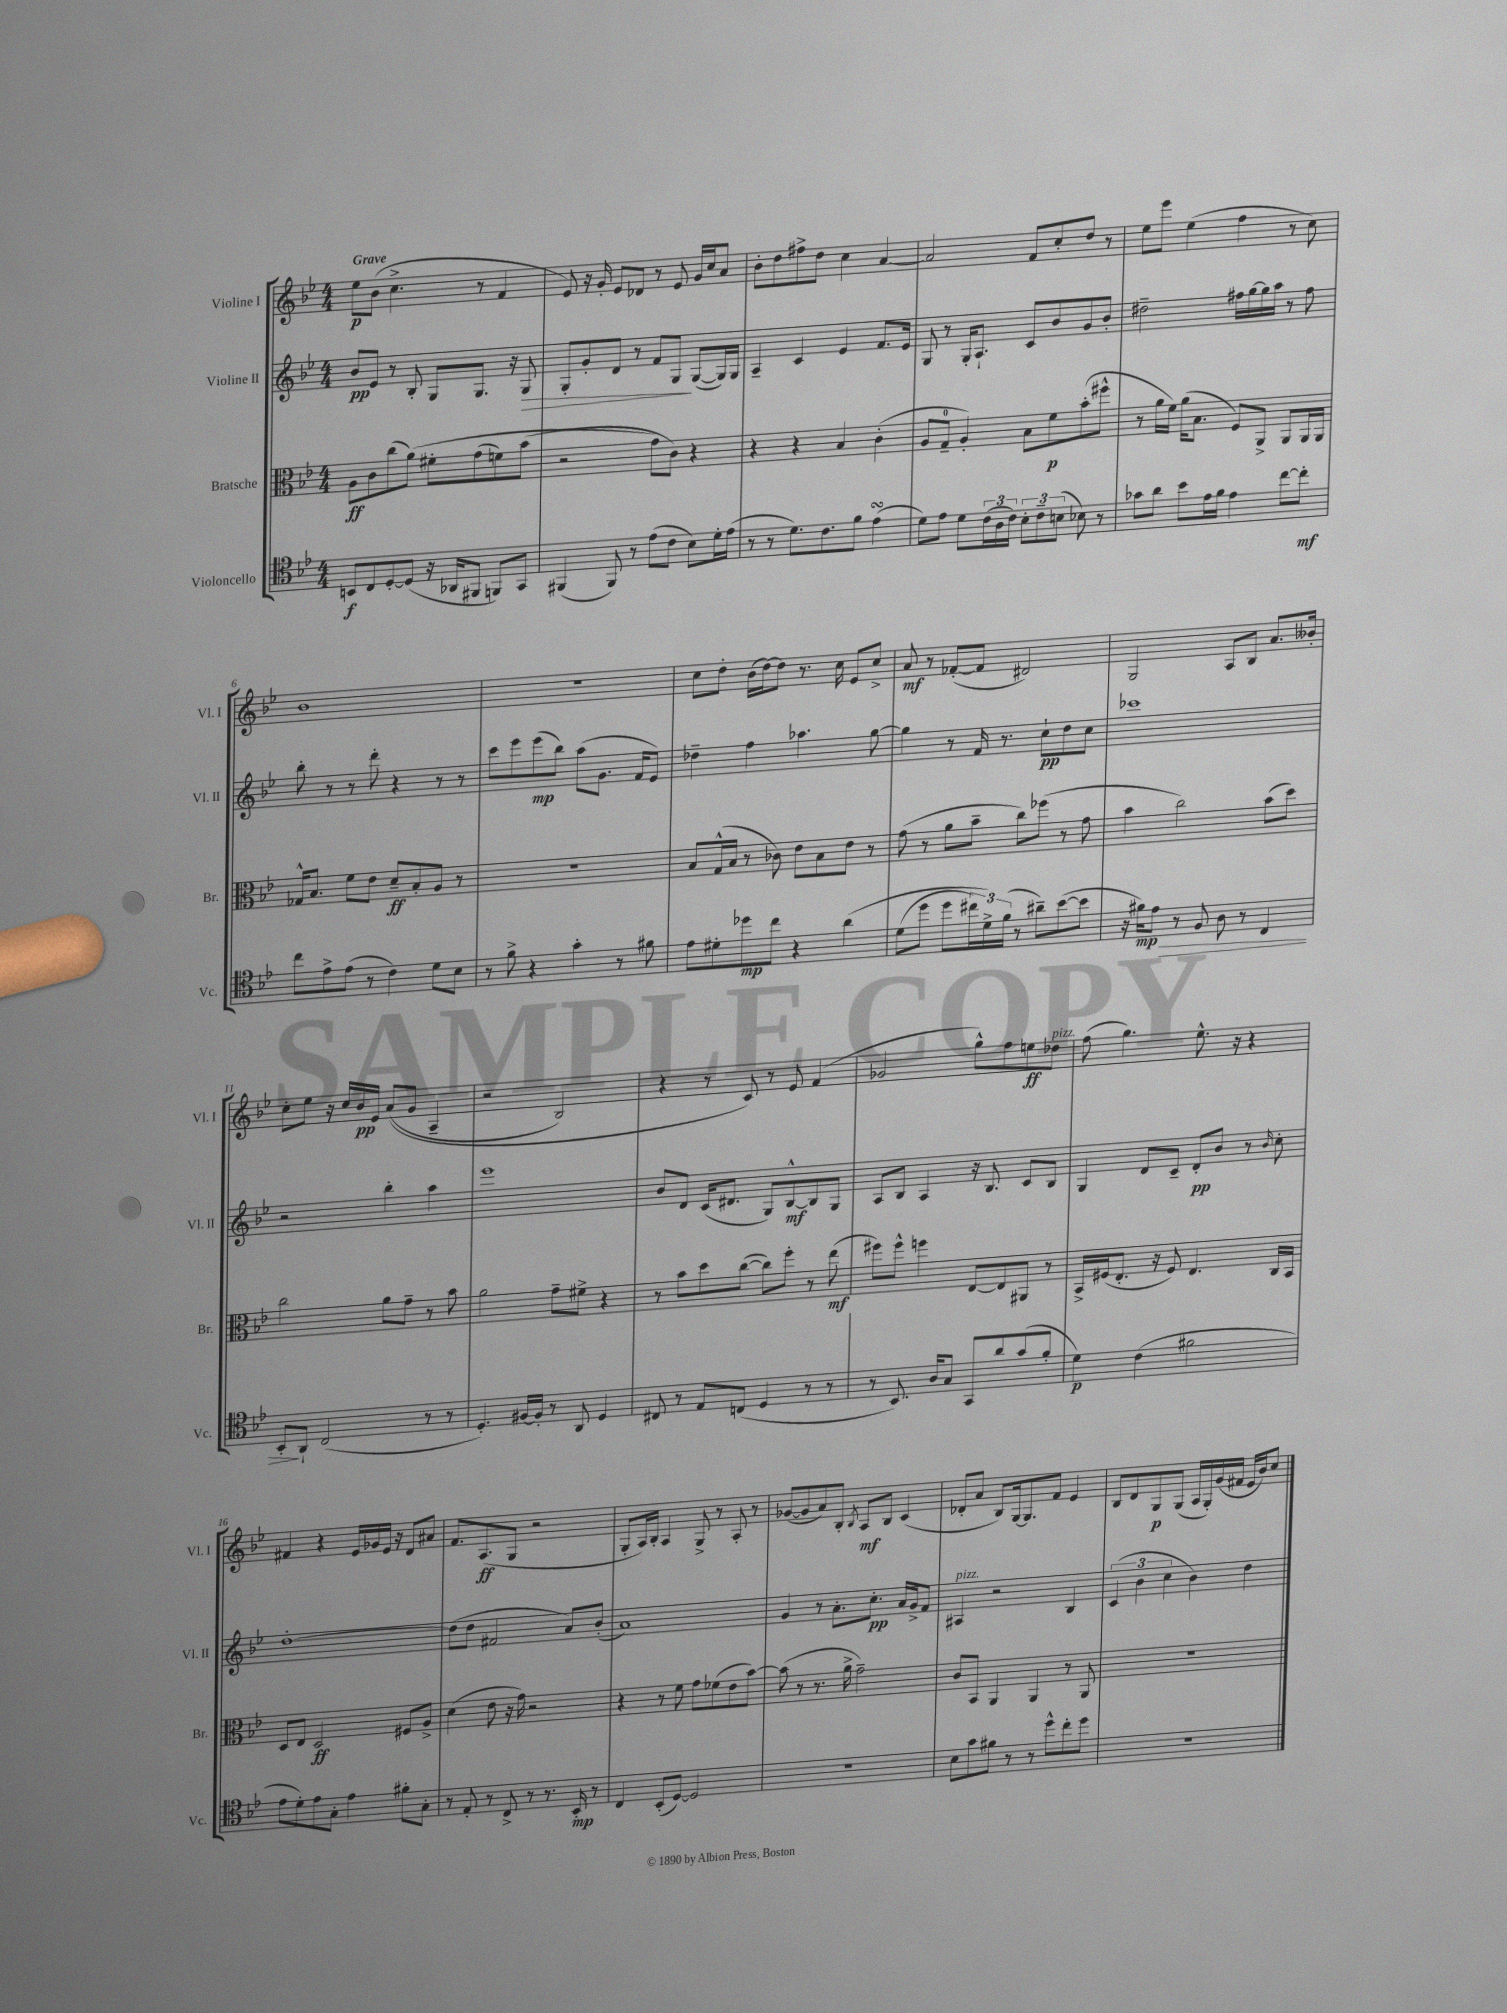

**kern	**dynam	**kern	**dynam	**kern	**dynam	**kern	**dynam
*part4	*part4	*part3	*part3	*part2	*part2	*part1	*part1
*staff4	*staff4	*staff3	*staff3	*staff2	*staff2	*staff1	*staff1
*I"Violoncello	*	*I"Bratsche	*	*I"Violine II	*	*I"Violine I	*
*I'Vc.	*	*I'Br.	*	*I'Vl. II	*	*I'Vl. I	*
*clefC4	*	*clefC3	*	*clefG2	*	*clefG2	*
*k[b-e-]	*	*k[b-e-]	*	*k[b-e-]	*	*k[b-e-]	*
*M4/4	*	*M4/4	*	*M4/4	*	*M4/4	*
=1	=1	=1	=1	=1	=1	=1	=1
!	!	!	!	!	!	!LO:TX:a:B:t=Grave	!
8BBn/L	f	8A\L	ff	8b-/L	pp	8ee-\L	p
8C/	.	8c\	.	8e-/J	.	(8b-\J	.
[8D'/	.	(8cc\	.	8r	.	4.cc^\	.
(8D/J]	.	(8a\J)	.	8B-'/	.	.	.
16r	.	8f#X'\L	.	8G/L	.	.	.
16AA-X/KL	.	.	.	.	.	.	.
8FF#X/J	.	(8g\	.	8.G/J	.	8r	.
8FFn/L)	.	8fn\)	.	.	.	4f/	.
.	.	.	.	16r	.	.	.
!	!	!	!	!	!LO:HP:b	!	!
8GG/J	.	(8b-\J	.	8G/	>	.	.
=2	=2	=2	=2	=2	=2	=2	=2
(4FF#X/	.	2r	.	8G'/L	.	8e-/)	.
.	.	.	.	8g'/	.	16r	.
.	.	.	.	.	.	16g'/	.
8FF#/)	.	.	.	8d/J	.	8e-/L	.
8r	.	.	.	8r	.	8d-X/J	.
(8e-\L	.	8g\L)	.	8f/L	.	8r	.
8c\J	.	8c\J)	.	8G/J	.	8e-/	.
8B-\L)	.	4r	.	([8G/L	]	16g/LL	.
.	.	.	.	.	.	16cc/J	.
16d'\L	.	.	.	16G/L])	.	8a/J	.
(16e-\JJ	.	.	.	16G/JJ	.	.	.
=3	=3	=3	=3	=3	=3	=3	=3
8r	.	4r	.	4A~/	.	8b-'\L	.
8r	.	.	.	.	.	8dd\	.
8.d\L)	.	4r	.	4c/	.	8ff#X^\	.
.	.	.	.	.	.	8dd\J	.
8.c\	.	.	.	.	.	.	.
.	.	4B-/	.	4e-/	.	4cc\	.
8f\J	.	.	.	.	.	.	.
(4e-sSSs\	.	(4c'\	.	8.f/L	.	[4a/	.
.	.	.	.	16e-/Jk	.	.	.
=4	=4	=4	=4	=4	=4	=4	=4
8d\L)	.	8A/L	.	8G/	.	2a/]	.
8e-\J	.	8G~/J	.	8r	.	.	.
8d\L	.	4A'/)	.	16G'/KL	.	.	.
.	.	.	.	8.A`/J	.	.	.
(24c\L	.	.	.	.	.	.	.
24A\	.	.	.	.	.	.	.
24c\JJ)	.	.	.	.	.	.	.
12B-'\L	.	8B-\L	.	8c/L	.	8f/L	.
12c~\	.	.	.	.	.	.	.
.	.	8f\	p	8b-/	.	8cc'/	.
(12Bn\J	.	.	.	.	.	.	.
8B-X\)	.	(8b-'\	.	8g/	.	8dd/J	.
8r	.	8ff#X^^\J	.	8b-'/J	.	8r	.
=5	=5	=5	=5	=5	=5	=5	=5
8g-X\L	.	8r	.	2dd#X~\	.	8ee-\L	.
8a\J	.	16a\LL	.	.	.	8eee-\J	.
.	.	16f\JJ)	.	.	.	.	.
8b-\L	.	(16a\KL	.	.	.	(4ee-\	.
.	.	8.B-\J	.	.	.	.	.
16e-\L	.	.	.	.	.	.	.
16f\JJ	.	.	.	.	.	.	.
4e-\	.	8F/L)	.	16ff#X\LL	.	4ff\	.
.	.	.	.	[16gg\	.	.	.
.	.	8AA^/J	.	16gg\]	.	.	.
.	.	.	.	16aa\JJ	.	.	.
[8cc\L	.	8AA/L	.	8r	.	8r	.
8cc'\J]	mf	16AA/L	.	8ff#\	.	8cc\)	.
.	.	16AA/JJ	.	.	.	.	.
!!LO:LB:g=z
=6	=6	=6	=6	=6	=6	=6	=6
8cc\L	.	16G-X^^/KL	.	8bb-'\	.	1b-	.
.	.	8.B-/J	.	.	.	.	.
8e-^\	.	.	.	8r	.	.	.
(8e-\J	.	8f\L	.	8r	.	.	.
8r	.	8e-\J	.	8ddd'\	.	.	.
4c\)	.	8d~/L	ff	4r	.	.	.
.	.	8B-'/	.	.	.	.	.
8d\L	.	8A/J	.	8r	.	.	.
8B-\J	.	8r	.	8r	.	.	.
=7	=7	=7	=7	=7	=7	=7	=7
8r	.	1r	.	8ccc\L	.	1r	.
8f^\	.	.	.	8eee-\	.	.	.
4r	.	.	.	(8eee-\	mp	.	.
.	.	.	.	8bb-\J)	.	.	.
4g'\	.	.	.	(8aa\L	.	.	.
.	.	.	.	8.g\J	.	.	.
8r	.	.	.	.	.	.	.
.	.	.	.	16f/KL	.	.	.
8f#X\	.	.	.	8e-/J)	.	.	.
=8	=8	=8	=8	=8	=8	=8	=8
8e-\L	.	8B-/L	.	4dd-X~\	.	8cc\L	.
8d#X'\	.	(16G^^/L	.	.	.	8dd'\J	.
.	.	16B-/JJ	.	.	.	.	.
8dd-X\	mp	8r	.	4ff\	.	(16b-\LL	.
.	.	.	.	.	.	[16dd\J)	.
8cc\J	.	8c-X\)	.	.	.	8dd\J]	.
4r	.	8e-\L	.	4.aa-X\	.	8.r	.
.	.	8B-\	.	.	.	.	.
.	.	.	.	.	.	16cc\	.
(4a\	.	8e-\J	.	.	.	8e-/L	.
.	.	8r	.	[8gg\	.	8cc^/J	.
=9	=9	=9	=9	=9	=9	=9	=9
(8d\L	.	(8g\	.	4gg\]	.	8a/	mf
8dd\J	.	8r	.	.	.	8r	.
8dd\L	.	8a\L	.	8r	.	([8f-X'/L	.
24cc#X\L)	.	8b-~\J	.	16f/	.	8f-/J]	.
24d^\)	.	.	.	.	.	.	.
.	.	.	.	8.r	.	.	.
(24f\JJ	.	.	.	.	.	.	.
8r	.	8cc\L)	.	.	.	2d#X/)	.
8a#X~\L)	.	(8ff-X\J	.	8cc`\L	pp	.	.
([8b-\	.	8r	.	8dd\	.	.	.
8b-\J]	.	8g\	.	8cc\J	.	.	.
=10	=10	=10	=10	=10	=10	=10	=10
16r	.	4b-\	.	1ccc-X	.	2G/	.
!	!LO:HP:b	!	!	!	!	!	!
16f#X\KL)	> mp	.	.	.	.	.	.
8e-\J	.	.	.	.	.	.	.
8r	.	2cc\)	.	.	.	.	.
8F/	.	.	.	.	.	.	.
8A\	.	.	.	.	.	8A/L	.
8r	.	.	.	.	.	8B-/J	.
4C/	.	(8b-\L	.	.	.	8.a/L	.
.	.	8dd\J)	.	.	.	.	.
.	.	.	.	.	.	16b--X'/Jk	.
!!LO:LB:g=z
=11	=11	=11	=11	=11	=11	=11	=11
8BB-'/L	.	2cc\	.	2r	.	8cc'\L	.
8AA`/J	]	.	.	.	.	8ee-\J	.
(2C/	.	.	.	.	.	16r	.
.	.	.	.	.	.	16cc/LL	.
.	.	.	.	.	.	16b-/	pp
.	.	.	.	.	.	16e-/JJ	.
.	.	8a\L	.	4bb-'\	.	((8a/L	.
.	.	8g~\J	.	.	.	8g/J	.
8r	.	8r	.	4aa\	.	4A~/	.
8r	.	8b-\	.	.	.	.	.
=12	=12	=12	=12	=12	=12	=12	=12
4.D'/)	.	2a\	.	1eee-	.	2r	.
[16F#X/LL	.	.	.	.	.	.	.
16F#'/JJ]	.	.	.	.	.	.	.
8r	.	8g~\L	.	.	.	2B-/)	.
8AA/	.	8f#X^\J	.	.	.	.	.
4D/	.	4r	.	.	.	.	.
=13	=13	=13	=13	=13	=13	=13	=13
8C#X/	.	8r	.	8b-/L	.	4r	.
8r	.	8b-\L	.	8d/J	.	.	.
8E-/L	.	8dd\	.	(16c/KL	.	8r	.
.	.	.	.	8.d#X/J	.	.	.
(8Cn/J	.	([8cc\J	.	.	.	8c/)	.
4D/	.	8cc\L])	.	8G/L)	.	8r	.
.	.	8ff'\J	.	[8B-^^/	mf	8e-/	.
8r	.	8r	.	8B-/]	.	(4f/	.
8r	.	(8ee-\	mf	8G/J	.	.	.
=14	=14	=14	=14	=14	=14	=14	=14
8r	.	8ff#X\L)	.	8A/L	.	2g-X/	.
8.BB-/)	.	8ff#^^\J	.	8B-/J	.	.	.
.	.	4ffn\	.	4A/	.	.	.
16A/KL	.	.	.	.	.	.	.
8G/J	.	.	.	.	.	.	.
8GG/L	.	[8E-/L	.	16r	.	8gg^^\L)	.
.	.	.	.	8.B-/	.	.	.
8a/	.	8E-/]	.	.	.	8ff\	.
(8g/	.	8AA#X/J	.	8c/L	.	8een\	ff
!	!	!	!	!	!	!LO:TX:a:i:t=pizz.	!
8f'/J	.	8r	.	8B-/J	.	8dd-X\J	.
=15	=15	=15	=15	=15	=15	=15	=15
4d\)	p	16BB-^/LL	.	4G/	.	(8ff\	.
.	.	(16F#X/J	.	.	.	.	.
.	.	8.E-'/J	.	.	.	4.gg\)	.
(4c\	.	.	.	8d/L	.	.	.
.	.	16r	.	.	.	.	.
.	.	8F#/)	.	8c~/J	.	.	.
2f#X\	.	4.E-/	.	8d'/L	pp	8.ee-^^\	.
.	.	.	.	8b-/J	.	.	.
.	.	.	.	.	.	16r	.
.	.	.	.	8r	.	4r	.
.	.	.	.	16qqb-/	.	.	.
.	.	16C/LL	.	8cc'\	.	.	.
.	.	16BB-/JJ	.	.	.	.	.
!!LO:LB:g=z
=16	=16	=16	=16	=16	=16	=16	=16
8e-\L	.	8D/L	.	[1dd'	.	4f#X/	.
8d'\)	.	8E-/J	.	.	.	.	.
8e-\	.	2D/	ff	.	.	4r	.
8G'\J	.	.	.	.	.	.	.
4e-\	.	.	.	.	.	16e-/LL	.
.	.	.	.	.	.	16g-X/	.
.	.	.	.	.	.	16e-/JJ	.
.	.	.	.	.	.	16r	.
8f#X'\L	.	8F#X/L	.	.	.	8d/L	.
8G'\J	.	8A^/J	.	.	.	8a#X/J	.
=17	=17	=17	=17	=17	=17	=17	=17
8r	.	(4d\	.	(8dd\L]	.	8.f/L	.
8E-'/	.	.	.	8dd\J	.	.	.
.	.	.	.	.	.	(8.A/	ff
8r	.	8e-\	.	2f#X/	.	.	.
8C^/	.	16r	.	.	.	8G/J	.
.	.	16g\)	.	.	.	.	.
8r	.	2r	.	.	.	2r	.
8.r	.	.	.	.	.	.	.
.	.	.	.	8a/L)	.	.	.
16BB-'/	mp	.	.	.	.	.	.
8r	.	.	.	(8b-'/J	.	.	.
=18	=18	=18	=18	=18	=18	=18	=18
4C/	.	4r	.	1a)	.	8G'/L	.
.	.	.	.	.	.	16A/L)	.
.	.	.	.	.	.	16B-'/JJ	.
(8BB-'/L	.	8r	.	.	.	4A/	.
[8D/J)	.	8f\	.	.	.	.	.
2D/]	.	8g\L	.	.	.	8G^/	.
.	.	(8f-X\	.	.	.	8r	.
.	.	8e-\	.	.	.	8A'/	.
.	.	[8b-\J)	.	.	.	8r	.
=19	=19	=19	=19	=19	=19	=19	=19
1r	.	(8b-\]	.	4g/	.	([8g-X/L	.
.	.	8r	.	.	.	8g-/]	.
.	.	8.r	.	8r	.	8a/)	.
.	.	.	.	8.a'\L	.	8B-'/J	.
.	.	16a^\	.	.	.	.	.
.	.	.	.	.	.	8qB-/	.
.	.	2g~\)	.	.	.	8A/L	mf
.	.	.	.	8.cc'\J	pp	.	.
.	.	.	.	.	.	8B-/J	.
.	.	.	.	16a/LL	.	(4c/	.
.	.	.	.	16g^/J	.	.	.
.	.	.	.	8f/J	.	.	.
=20	=20	=20	=20	=20	=20	=20	=20
!	!	!	!	!LO:TX:a:i:t=pizz.	!	!	!
8B-\L	.	8c/L	.	4A#X/	.	8d-X'/L	.
8g\	.	8BB-/J	.	.	.	8a/J	.
8f#X\J	.	4AA/	.	2r	.	8B-/L)	.
8r	.	.	.	.	.	[16G/k	.
.	.	.	.	.	.	8.G/]	.
8r	.	4AA/	.	.	.	.	.
8dd^^\L	.	.	.	.	.	8f/J	.
8cc'\	.	8r	.	4B-/	.	4e-/	.
8dd\J	.	8AA/	.	.	.	.	.
=21	=21	=21	=21	=21	=21	=21	=21
1r	.	1r	.	(6c/	.	8B-/L	.
.	.	.	.	.	.	8d/	.
.	.	.	.	6b-\	.	.	.
.	.	.	.	.	.	8G/	p
.	.	.	.	6cc\	.	.	.
.	.	.	.	.	.	(8G/J	.
.	.	.	.	4b-\)	.	16A/LL	.
.	.	.	.	.	.	16G'/)	.
.	.	.	.	.	.	(16g/	.
.	.	.	.	.	.	16f#X/JJ	.
.	.	.	.	4dd\	.	16e-/LL	.
.	.	.	.	.	.	16b-/J)	.
.	.	.	.	.	.	8cc/J	.
==	==	==	==	==	==	==	==
*-	*-	*-	*-	*-	*-	*-	*-
